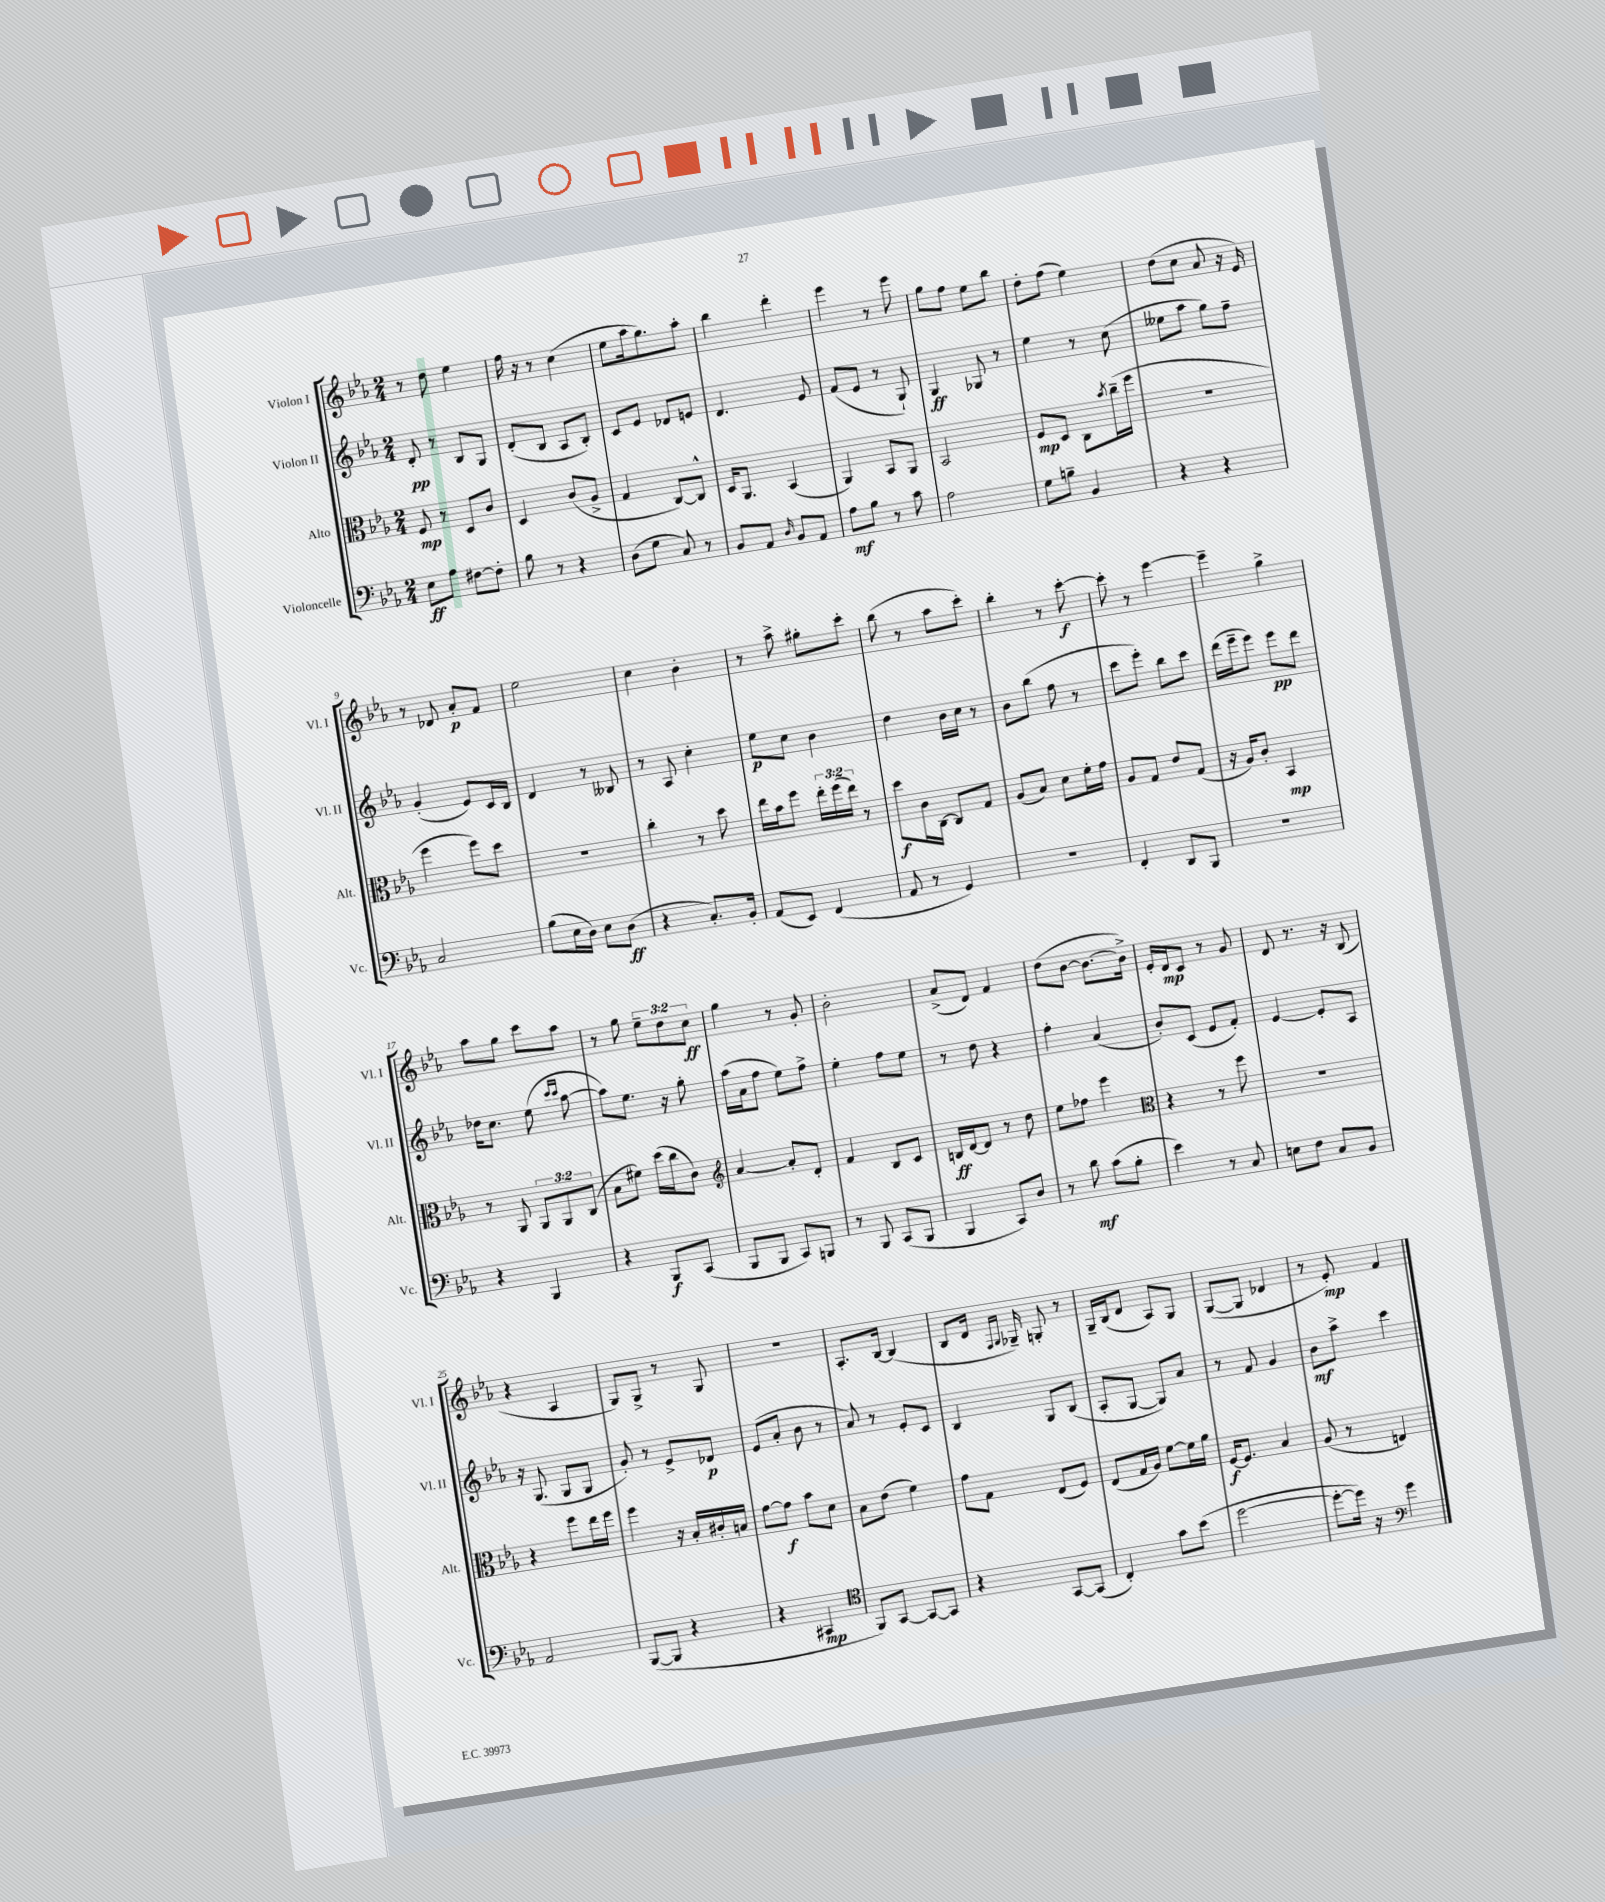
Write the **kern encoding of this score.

**kern	**kern	**kern	**kern
*staff4	*staff3	*staff2	*staff1
*clefF4	*clefC3	*clefG2	*clefG2
*k[b-e-a-]	*k[b-e-a-]	*k[b-e-a-]	*k[b-e-a-]
*M2/4	*M2/4	*M2/4	*M2/4
8E-	8F	8d'	8r
8A-	8r	8r	8dd
[8F#	8D	8B-	4ee-
8F#']	8c	8G	.
=	=	=	=
8B-	4D	(8d'	16ff
.	.	.	16r
8r	.	8B-	8r
4r	(8c	8A-	(4cc
.	8A-^	8B-')	.
=	=	=	=
(8D	4G	8c	8ee-
8G	.	8e-	16aa-
.	.	.	8.gg)
8C)	[8C)	8d-	.
8r	8C^^]	8e	8aa-'
=	=	=	=
8BB-	16D	4.d	4bb-
.	8.AA-	.	.
8AA-	.	.	.
16qqD	.	.	.
8BB-	(4BB-	.	4ddd'
8AA-	.	8e-	.
=	=	=	=
8A-	4AA-)	(8f	4eee-
8B-	.	8e-	.
8r	8BB-	8r	8r
8c	8AA-	8G`)	8eee-
=	=	=	=
2A-	2BB-	4G	8gg
.	.	.	8ff
.	.	8G-	8ee-
.	.	8r	8bb-
=	=	=	=
8G	8F	4ee-	8dd'
8B~	8D	.	(8ff
4BB-	8C	8r	4ee-)
.	8qb-	.	.
.	(16cc~	(8cc	.
.	16ff	.	.
=	=	=	=
4r	2r	8ee--	(8dd
.	.	8aa-	8cc
4r	.	8gg)	8a-
.	.	8ff~	16r
.	.	.	16e-)
=	=	=	=
2C	4ff	(4g'	8r
.	.	.	8d-
.	8ff)	8e-)	8a-'
.	8dd	16c	8f
.	.	16B-	.
=	=	=	=
(8B-	2r	4d	2ee-
16E-	.	.	.
16D)	.	.	.
8E-	.	8r	.
(8D	.	8B--	.
=	=	=	=
4r	4cc'	8r	4cc
.	.	8A-	.
8.C')	8r	4cc'	4b-'
.	8dd	.	.
16BB-'	.	.	.
=	=	=	=
(8AA-	16ee-	8ee-	8r
.	16b-	.	.
8EE-)	8ff	8cc	8aa-^
(4FF	24ee-'	4b-	8gg#'
.	(24ff	.	.
.	24ee-)	.	.
.	8r	.	8ccc'
=	=	=	=
8AA-	8dd	4dd	(8bb-
8r	16c	.	8r
.	[16C	.	.
4GG)	8C]	16b-	8aa-
.	.	16cc	.
.	8G	8r	8ccc')
=	=	=	=
2r	(8A-	8b-	4bb-'
.	8B-)	(8bb-	.
.	8d	8ff	8r
.	16f'	8r	[8ccc'
.	16g	.	.
=	=	=	=
4FF'	8A-	8ccc	8ccc']
.	8G	8eee-')	8r
8DD	8e-	8bb-	[4eee-
8BBB-	(8G	8ccc	.
=	=	=	=
2r	16r	(16ddd	4eee-~]
.	16A-)	16eee-~	.
.	8c'	8eee-)	.
.	4BB-	8eee-	4gg^
.	.	8ddd	.
=	=	=	=
4r	8r	16dd-	8aa-
.	.	8.cc	.
.	8AA-	.	8gg
4BBB-	12AA-	(8ee-	8ccc
.	12AA-	.	.
.	.	16qqccc	.
.	.	16qqccc	.
.	.	[8aa-	8aa-
.	(12C	.	.
=	=	=	=
4r	8B-	8aa-])	8r
.	8f#)	8.ee-	8gg
8BBB-	(16dd	.	12ee-~
.	16cc	16r	.
.	.	.	12dd
(8CC	8c)	8gg'	.
.	.	.	12cc
=	=	=	=
*	*clefG2	*	*
8BBB-	[4a-	(16aa-	4gg
.	.	16a-	.
8BBB-	.	8ff	.
8CC)	8a-']	8ee-)	8r
8BBB	8d'	8ff^	8g'
=	=	=	=
8r	4f	4ee-'	2b-'
8BBB-	.	.	.
(8CC	8B-	8ff	.
8BBB-	8c	8ee-	.
=	=	=	=
4BBB-	16B	8r	(8a-^
.	[16d	.	.
.	8d]	8dd	8d)
8CC)	8r	4r	4f
8D	8dd	.	.
=	=	=	=
8r	8ee-	4ff'	(8dd
8d	8ff-	.	[8b-
(8c	4eee-	(4a-	8.b-_
8B-'	.	.	.
.	.	.	16b-^])
=	=	=	=
*	*clefC3	*	*
4e-)	4r	8b-')	16e-'
.	.	.	16d
.	.	(8c	8c
8r	8r	8e-	8r
8C	8ff	8f')	8g
=	=	=	=
8E	2r	[4e-	8d
8F	.	.	8.r
8C	.	8e-']	.
.	.	.	16r
8BB-	.	8A-	(8B-
=	=	=	=
2AA-	4r	16r	4r
.	.	(8.G	.
.	8ff	8G	4A-
.	16ee-	8G	.
.	16ff	.	.
=	=	=	=
([8BBB-	4ff	8g')	8G)
8BBB-]	.	8r	8G^
4r	16r	8e-^	8r
.	16B-'	.	.
.	16c#'	8d-	8G
.	16B	.	.
=	=	=	=
4r	[8g	(8e-	2r
.	8g]	8a-'	.
4CC#	8b-	8b-	.
.	8d	8r	.
=	=	=	=
*clefC4	*	*	*
8FF)	8B-	8a-)	8.A-'
[8GG	(8e-	8r	.
.	.	.	[16B-
8GG_	4f)	8e-'	(4B-]
8GG]	.	8c	.
=	=	=	=
4r	8g	4B-	8B-
.	8G	.	16d
.	.	.	16qqF
.	.	.	16qqG
.	.	.	16G-~)
[8GG	(8E-	8G	8G'
(8GG]	8F)	(8B-	8r
=	=	=	=
4C')	(8E-	8A-'	16G~
.	.	.	(16B-
.	16G	[8G	8d
.	16A-)	.	.
8g	[8f	8G])	8A-)
(8b-	16f]	8a-	8G
.	16a-	.	.
=	=	=	=
[2dd	[16F	8r	([8G
.	8.F]	.	.
.	.	8f	8G]
.	4B-	4g	4d-
=	=	=	=
8dd'_	(8A-	8b-	8r
16dd])	8r	8aa-^	8e-')
16r	.	.	.
*clefF4	*	*	*
4g	4E)	4ccc	4f
==	==	==	==
*-	*-	*-	*-
